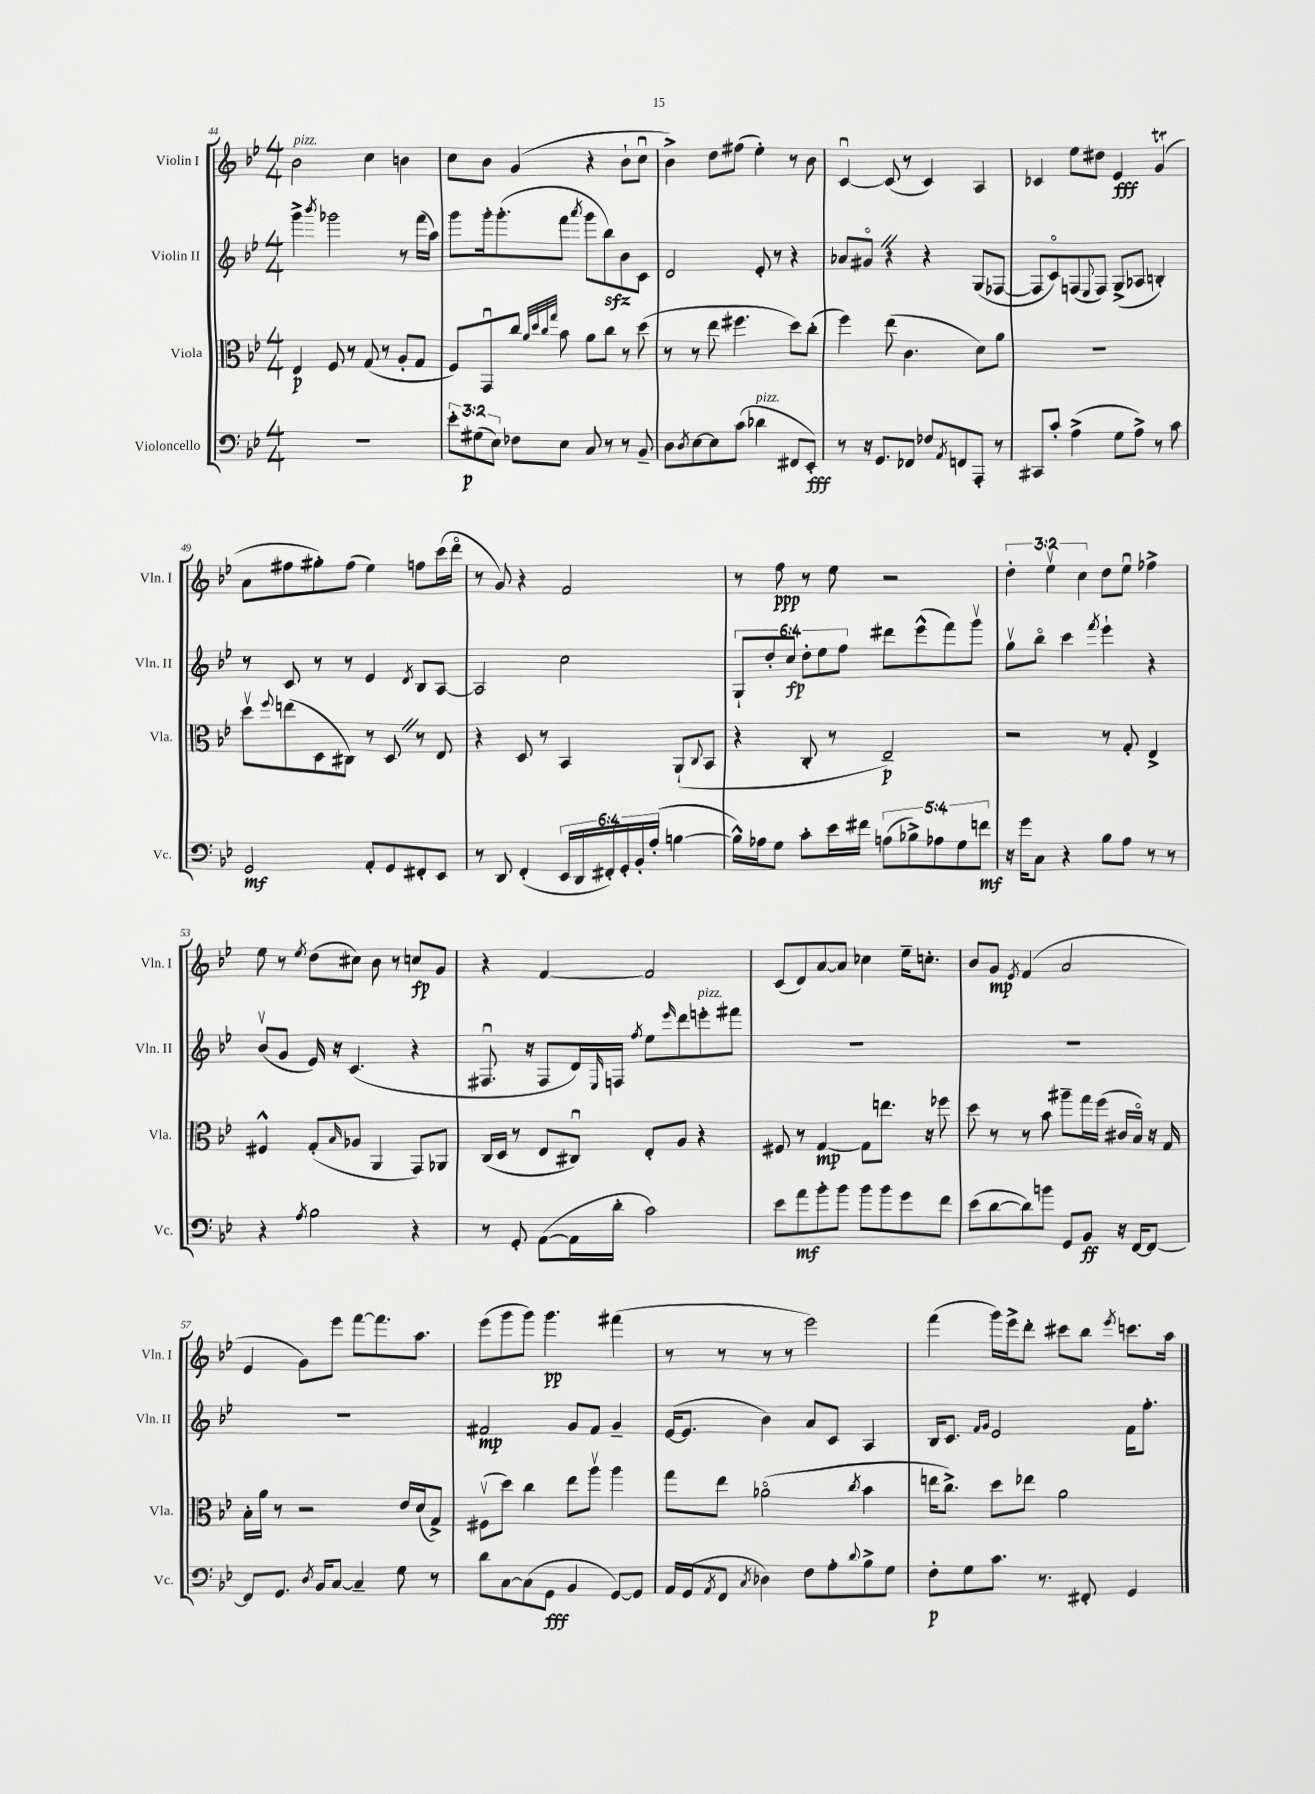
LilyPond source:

<<
\new StaffGroup <<
\new Staff = "s0" \with { instrumentName = "Violin I" shortInstrumentName = "Vln. I" } {
    \clef treble \key bes \major \numericTimeSignature \time 4/4 \override Staff.TupletNumber.text = #tuplet-number::calc-fraction-text
    bes'2^\markup { \italic "pizz." } c''4 b'4 |
    c''8 bes'8 g'4( r4 bes'8-! c''8\downbow |
    bes'4->) d''8 fis''8( ees''4-.) r8 bes'8 |
    c'4~\downbow c'8( r8 c'4) a4 |
    ces'4 ees''8 dis''8 ees'4\fff g'4\trill( |
    a'8 fis''8 gis''8-.) fis''8( ees''4) f''8 c'''16( d'''16\flageolet |
    r8 g'8) r4 f'2 |
    r8 f''8\ppp r8 ees''8 r2 |
    \tuplet 3/2 { d''4-. ees''4\upbow c''4 } d''8 ees''8\downbow fes''4-> |
    ees''8 r8 \acciaccatura { ees''8 } d''8( cis''8) bes'8 r8 c''8\fp g'8 |
    r4 f'4~ f'2 |
    c'8( d'8) a'8~ a'8 ces''4 ees''16-- c''8.-. |
    bes'8 g'8\mp \acciaccatura { ees'8 } f'4( a'2 |
    ees'4 g'8) ees'''8 f'''8~ f'''8. a''8. |
    ees'''8( g'''8 g'''8) g'''4.\pp fis'''4( |
    r8 r8 r8 r8 ees'''2) |
    f'''4( g'''16) ees'''16-> d'''8-. cis'''8 bes''8 \acciaccatura { ees'''8 } c'''8. a''16 \bar "|." |
}
\new Staff = "s1" \with { instrumentName = "Violin II" shortInstrumentName = "Vln. II" } {
    \clef treble \key bes \major \numericTimeSignature \time 4/4 \override Staff.TupletNumber.text = #tuplet-number::calc-fraction-text
    g'''4-> \acciaccatura { bes'''8 } ges'''2 r8 f'''16( a''16) |
    g'''8 g'''16-. g'''8.-.( f'''8 \acciaccatura { a'''8 } g'''8 bes''8\sfz) bes'8 c'8 |
    d'2 ees'8-. r8 r4 |
    aes'8 gis'8\flageolet \once \override BreathingSign.text = \markup { \musicglyph "scripts.caesura.straight" } \breathe r4 r4 g8( fes8~ |
    fes8 c'8\flageolet) f8( \appoggiatura { ees8 } f8) g8->( aes8 b4-.) |
    r8 c'8 r8 r8 ees'4 \acciaccatura { d'8 } bes8 a8~ |
    a2 c''2 |
    \tuplet 6/4 { g8-! d''8-. c''8\fp d''8-. ees''8 f''8 } dis'''8 ees'''8-^( f'''8) g'''8\upbow |
    g''8\upbow bes''8\flageolet c'''4 \acciaccatura { f'''8 } ees'''4-! r4 |
    bes'8\upbow( g'8 ees'16) r16 c'4.( r4 |
    fis8.\downbow r16 fis8 d'16) \grace { ees16 } f16 \acciaccatura { f''8 } ees''8 \grace { ees'''16 } d'''8 e'''8-.^\markup { \italic "pizz." } fis'''8 |
    R1 |
    R1 |
    R1 |
    fis'2\mp g'8 fis'8 g'4-- |
    ees'16~( ees'8. bes'4) a'8 c'8 a4 |
    bes16 c'8. \grace { f'16 g'16 } ees'2 f'16 f''8.-. \bar "|." |
}
\new Staff = "s2" \with { instrumentName = "Viola" shortInstrumentName = "Vla." } {
    \clef alto \key bes \major \numericTimeSignature \time 4/4
    ees4\p f8 r8 g8( r8 a8-. g8 |
    f8) g,8\downbow c''8 \grace { a'32 d''32 c''32 g''32 } bes'8 a'8 c''8 r8 d''8( |
    r8 r8 ees''8 fis''4. d''8) c''8-.( |
    f''4) ees''8( c'4. d'8) a'8 |
    R1 |
    d''8\upbow \appoggiatura { f''8 } e''8( d8 cis8) r8 d8 \once \override BreathingSign.text = \markup { \musicglyph "scripts.caesura.straight" } \breathe r8 ees8 |
    r4 d8 r8 bes,4 a,8-!( \appoggiatura { c8 } bes,8 |
    r4 c8-. r8 ees2--\p) |
    r2 r8 g8-. ees4-> |
    fis4-^ g8-.( \grace { bes16 } aes8 a,4 g,8) aes,8 |
    c16( d16 r8 ees8 cis8\downbow) ees8-. a8 r4 |
    fis8 r8 g4~\mp g8 e''8. r16 fes''8 |
    d''8 r8 r8 bes'8 ais''8-- g''16 f''16( cis'16 bes16\flageolet) r16 g16 |
    bes16-. a'16 r8 r2 ees'16 d'16( g8->) |
    fis8\upbow( d''8) c''4 ees''8 a''8\upbow a''4 |
    g''8 ees''8 aes'2\flageolet( \acciaccatura { c''8 } bes'4 |
    e''16 c''8.->) d''8 ees''8 a'2 \bar "|." |
}
\new Staff = "s3" \with { instrumentName = "Violoncello" shortInstrumentName = "Vc." } {
    \clef bass \key bes \major \numericTimeSignature \time 4/4 \override Staff.TupletNumber.text = #tuplet-number::calc-fraction-text
    R1 |
    \tuplet 3/2 { ees'8-. gis8\p( ees8) } fes8 ees8 c8 r8 r8 bes,8-- |
    d8 \acciaccatura { d8 } ees8~ ees8 c'8( des'4^\markup { \italic "pizz." } fis,8 ees,8-.\fff) |
    r8 r16 g,8. fes,8 fes8 \acciaccatura { a,8 } f,8 a,,8-. r8 |
    cis,8 c'8-. a4->( g8 a8->) r8 c'8 |
    g,2\mf a,8-. g,8 fis,8-. ees,8 |
    r8 d,8 f,4-.( \tuplet 6/4 { ees,16 d,16 fis,16-.) g,16-. bes,16-. a16-.( } b4~ |
    b16-^) aes16 g8 c'8-. ees'16 fis'16 \tuplet 5/4 { a8( bes8->) aes8 g8 f'8\mf } |
    r16 g'16 c8 r4 bes8 a8 r8 r8 |
    r4 \acciaccatura { a8 } bes2 r4 |
    r8 g,8-. a,8~( a,16 d'16-. c'2) |
    ees'8 a'8\mf bes'8-. bes'8 bes'8 bes'8 g'8 f'8 |
    ees'8( d'8~ d'8) b'8 g,8 bes,8\ff r16 f,16~ f,8~ |
    f,8 g,8. \acciaccatura { d8 } bes,16 c8~ c4-- g8 r8 |
    d'8 c8~ c8( g,8\fff bes,4 g,8~) g,8 |
    a,16 g,16( \acciaccatura { a,8 } f,8 \acciaccatura { c8 } des4) f8 a8-. \appoggiatura { d'8 } bes8-> g8 |
    f8-.\p g8 c'8. r8. fis,8-. g,4 \bar "|." |
}
>>
>>
\layout { \context { \Score currentBarNumber = #44 } }
